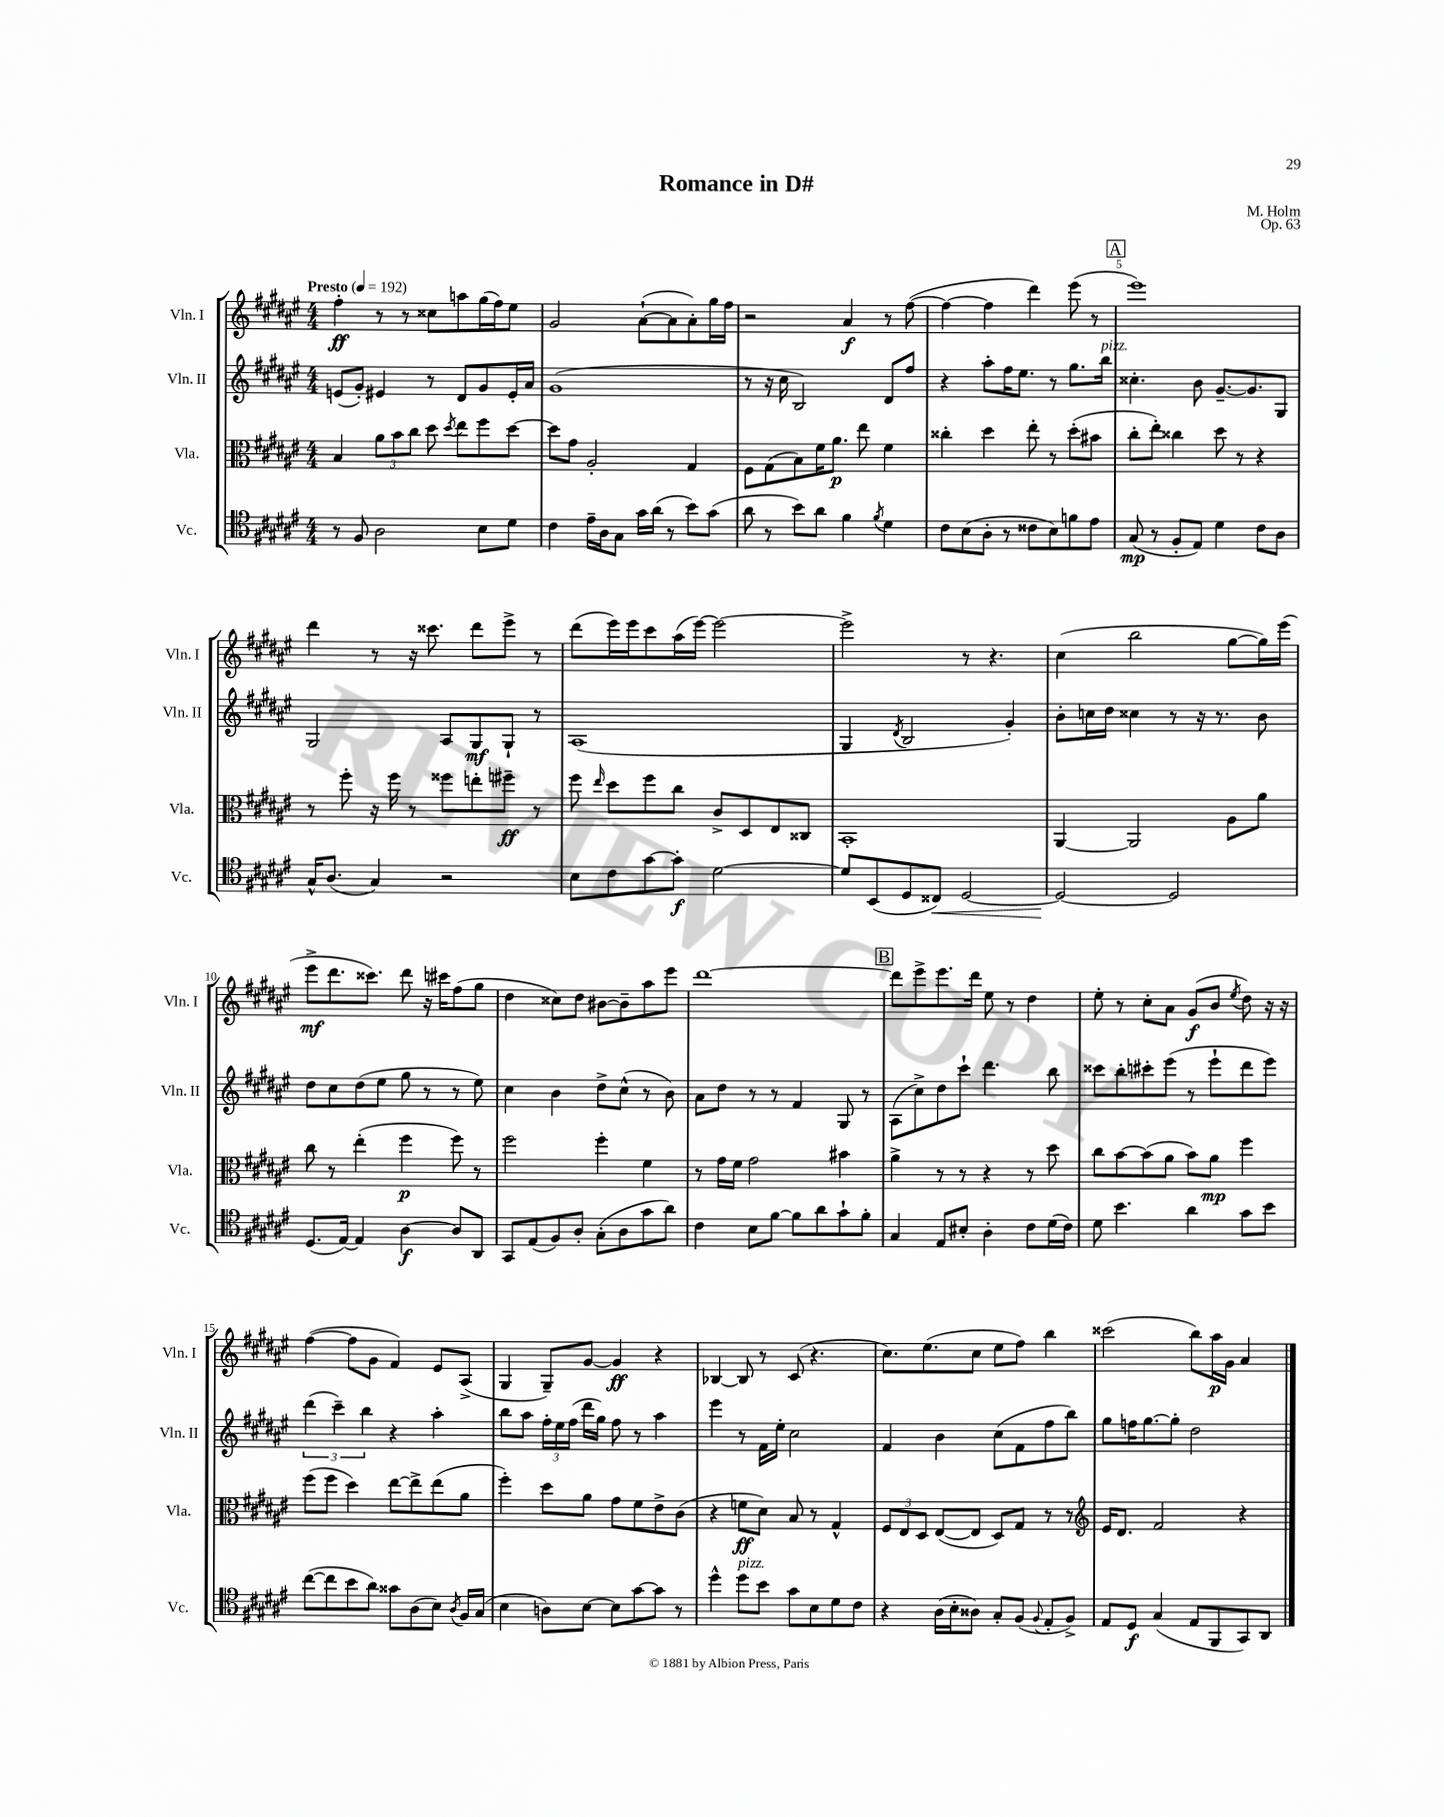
\header { title = "Romance in D#" composer = "M. Holm" opus = "Op. 63" }
<<
\new StaffGroup <<
\new Staff = "s0" \with { instrumentName = "Vln. I" shortInstrumentName = "Vln. I" } {
    \clef treble \key fis \major \numericTimeSignature \time 4/4 \tempo "Presto" 4 = 192
    \autoBeamOff fis''4-.\ff r8 r8 cisis''8[ a''8 gis''16( fis''16) eis''8] |
    gis'2 ais'8[~-!( ais'8 ais'8-.) gis''16 fis''16] |
    r2 ais'4\f r8 fis''8~( |
    fis''4~ fis''4 dis'''4) eis'''8( r8 |
    \mark \markup { \box "A" } eis'''1) |
    dis'''4 r8 r16 cisis'''8. dis'''8[ eis'''8]-> r8 |
    dis'''8[( eis'''16) eis'''16 cis'''8 ais''16( eis'''16]~) eis'''2~ |
    eis'''2-> r8 r4. |
    cis''4( b''2 gis''8[~ gis''16) eis'''16]( |
    eis'''8[->\mf dis'''8. cisis'''8.]) dis'''8 r16 cis'''16[ fis''8( gis''8] |
    dis''4 cisis''8[) dis''8] bis'8[~ bis'8-- ais''8 eis'''8] |
    dis'''1~ |
    \mark \markup { \box "B" } dis'''8[ eis'''8-> eis'''8. dis'''16] eis''8 r8 dis''4 |
    eis''8-. r8 cis''8[-. ais'8] gis'8[\f( b'8] \acciaccatura { eis''8 } dis''8) r16 r16 |
    fis''4~( fis''8[ gis'8] fis'4) eis'8[ ais8]->( |
    gis4 gis8[--) gis'8]~ gis'4\ff r4 |
    bes4~ bes8 r8 cis'8( r4. |
    cis''8.[) eis''8.( cis''8] eis''8[ fis''8]) b''4 |
    cisis'''2( b''8[) ais''16\p gis'16] ais'4 \bar "|." |
}
\new Staff = "s1" \with { instrumentName = "Vln. II" shortInstrumentName = "Vln. II" } {
    \clef treble \key fis \major \numericTimeSignature \time 4/4
    \autoBeamOff e'8[( gis'8]-.) eis'4 r8 dis'8[ gis'8 eis'16-. ais'16] |
    gis'1( |
    r8 r16 cis''16 b2) dis'8[ fis''8] |
    r4 ais''8[-. fis''16 eis''8.] r8 gis''8.[ b''16]^\markup { \italic "pizz." } |
    \mark \markup { \box "A" } cisis''4.-. b'8 gis'8.[~-- gis'8. gis8] |
    gis2 ais8[ gis8\mf gis8]-! r8 |
    ais1( |
    gis4 \acciaccatura { dis'8 } b2 gis'4-.) |
    b'8[-. c''16 dis''16] cisis''4 r8 r16 r8. b'8 |
    dis''8[ cis''8 dis''8( eis''8] gis''8 r8 r8 eis''8) |
    cis''4 b'4 dis''8[-> cis''8]-^( r8 b'8) |
    ais'8[ dis''8] r8 r8 fis'4 gis8 r8 |
    \mark \markup { \box "B" } ais8[( cis''8->) dis''8 cis'''8]-! dis'''4. b''8 |
    cisis'''8[ b''8-. cis'''8-. eis'''8]( r8 eis'''8[-! dis'''8 eis'''8]) |
    \tuplet 3/2 { dis'''4( cis'''4--) b''4 } r4 ais''4-. |
    b''8[ ais''8] \tuplet 3/2 { fis''16[-. eis''16 fis''16]( } dis'''16[ gis''16]) fis''8 r8 ais''4 |
    eis'''4 r8 fis'16[ eis''16]-. cis''2 |
    fis'4 b'4 cis''8[( fis'8 fis''8 b''8]) |
    gis''8[ f''16 gis''8.~ gis''8]-. dis''2 \bar "|." |
}
\new Staff = "s2" \with { instrumentName = "Vla." shortInstrumentName = "Vla." } {
    \clef alto \key fis \major \numericTimeSignature \time 4/4
    \autoBeamOff b4 \tuplet 3/2 { ais'8[ b'8 cis''8] } dis''8 \acciaccatura { dis''8 } eis''8[ fis''8 dis''8]~ |
    dis''8[ gis'8] ais2-. gis4 |
    fis8[ gis8( b8) fis'16 ais'8.]\p eis''8 fis'4 |
    cisis''4-. dis''4 eis''8-. r8 dis''8[-.( bis'8] |
    \mark \markup { \box "A" } cis''8[-. eis''8]-.) cisis''4 dis''8 r8 r4 |
    r8 fis''8-. r16 fis''16 r8 fisis''8[ e''8-. fis''8]--\ff r8 |
    fis''8 \grace { eis''16 } dis''8[ fis''8 cis''8] cis'8[-> dis8 eis8 cisis8] |
    b,1-. |
    ais,4~ ais,2 ais8[ ais'8] |
    cis''8 r8 eis''4-.( fis''4\p fis''8) r8 |
    fis''2 fis''4-. fis'4 |
    r8 gis'16[ fis'16] gis'2 bis'4 |
    \mark \markup { \box "B" } ais'4-> r8 r8 r4 r8 dis''8 |
    cis''8[ b'8~ b'8( ais'8] b'8[) ais'8]\mp fis''4 |
    fis''8[( fis''8] dis''4) eis''8[~ eis''8-> eis''8( ais'8] |
    fis''4-.) dis''8[ ais'8] gis'8[ fis'8 eis'8-> cis'8]( |
    r4 f'8[\ff dis'8]) b8 r8 gis4-^ |
    \tuplet 3/2 { fis8[ eis8 dis8] } eis8[~( eis8] dis8[) gis8] r8 r8 |
    \clef treble eis'16[ dis'8.] fis'2 r4 \bar "|." |
}
\new Staff = "s3" \with { instrumentName = "Vc." shortInstrumentName = "Vc." } {
    \clef tenor \key fis \major \numericTimeSignature \time 4/4
    \autoBeamOff r8 fis8 ais2 b8[ dis'8] |
    cis'4 eis'16[-- ais16 gis8] gis'16[ ais'16]( r8 b'8[) gis'8]( |
    ais'8 r8 b'8[) ais'8] fis'4 \acciaccatura { fis'8 } dis'4 |
    cis'8[ b8( ais8]-. r8 cisis'8[ b8) f'8 eis'8] |
    \mark \markup { \box "A" } gis8\mp( r8 fis8[-. eis8]) dis'4 cis'8[ ais8] |
    gis16[-^ ais8.]( gis4) r2 |
    b8[ cis'8 gis'8~ gis'8]-.\f dis'2~ |
    dis'8[ b,8( dis8 cisis8]\<) dis2~ |
    dis2~\! dis2 |
    dis8.[( eis16]~) eis4 ais4~\f ais8[ ais,8] |
    gis,8[ eis8( fis8) ais8]-. gis8[-.( ais8 gis'8 ais'8]) |
    cis'4 b8[ fis'8]~ fis'8[ ais'8 gis'8-! fis'8]-. |
    \mark \markup { \box "B" } gis4 eis8[ bis8]-. ais4-. cis'8[ dis'16( cis'16]) |
    dis'8 b'4. ais'4 gis'8[ b'8] |
    cis''8[~( cis''8 b'8 ais'8]) gisis'8[ ais8( b8]) \acciaccatura { ais8 } fis16[ gis16]( |
    b4 a8[) b8]~ b8[ gis'8~ gis'8] r8 |
    dis''4-^ dis''8[^\markup { \italic "pizz." } b'8] gis'8[ b8 dis'8 cis'8] |
    r4 ais16[( b16-. aisis8]) gis8[-. fis8]( \appoggiatura { fis8 } eis8[-. fis8]->) |
    eis8[ dis8]\f gis4( eis8[ fis,8 gis,8) ais,8] \bar "|." |
}
>>
>>
\layout { \context { \Score \override BarNumber.break-visibility = ##(#f #t #t) barNumberVisibility = #(every-nth-bar-number-visible 5) } }
